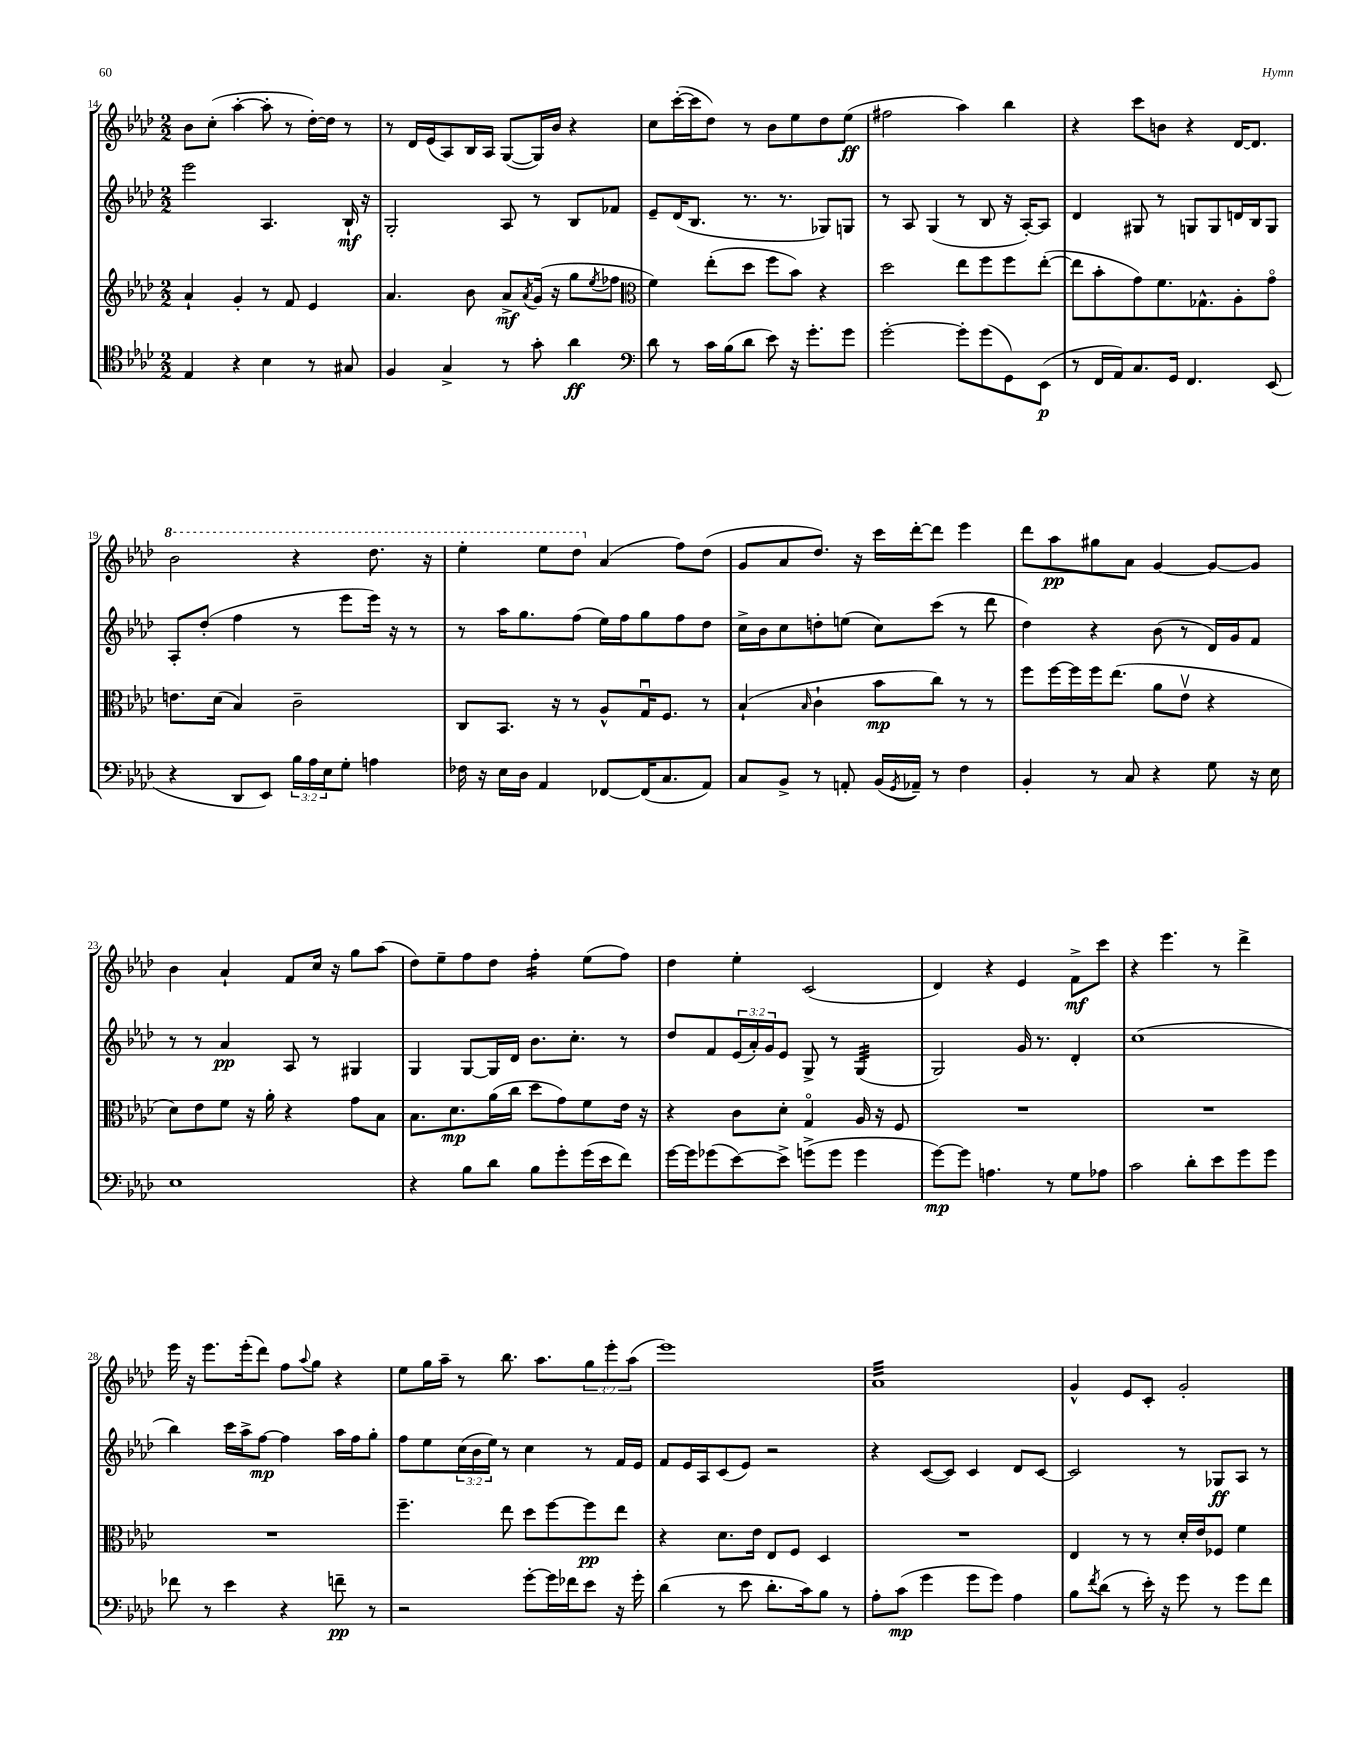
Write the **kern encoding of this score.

**kern	**kern	**kern	**kern
*staff4	*staff3	*staff2	*staff1
*clefC4	*clefG2	*clefG2	*clefG2
*k[b-e-a-d-]	*k[b-e-a-d-]	*k[b-e-a-d-]	*k[b-e-a-d-]
*M2/2	*M2/2	*M2/2	*M2/2
4E-	4a-`	2eee-	8b-
.	.	.	(8cc'
4r	4g'	.	[4aa-'
4B-	8r	4.A-	8aa-']
.	8f	.	8r
8r	4e-	.	[16dd-')
.	.	.	16dd-]
8G#	.	16B-`	8r
.	.	16r	.
=	=	=	=
4F	4.a-	2G'	8r
.	.	.	16d-
.	.	.	(16e-
4G^	.	.	8A-)
.	8b-	.	16B-
.	.	.	16A-
8r	8a-^	8A-	([8G
.	8qa-	.	.
8g'	(16g	8r	16G])
.	16r	.	16b-
4a-	8gg	8B-	4r
.	8qee-	.	.
.	8ff-	8f-	.
=	=	=	=
*clefF4	*clefC3	*	*
8d-	4f)	8e-~	8cc
8r	.	(16d-	([16ccc'
.	.	8.B-	16ccc]
16c	(8ee-'	.	8dd-)
(16B-	.	.	.
8d-	8dd-	8.r	8r
8e-)	8ff	.	8b-
.	.	8.r	.
16r	8b-)	.	8ee-
8.g'	.	.	.
.	4r	8G-)	8dd-
8g	.	8G	(8ee-
=	=	=	=
[2g'	2dd-	8r	2ff#
.	.	8A-	.
.	.	(4G	.
8g']	8ee-	8r	4aa-)
(8g	8ff	8B-	.
8GG)	8ff	16r	4bb-
.	.	[16A-')	.
(8EE-	([8ee-'	8A-]	.
=	=	=	=
8r	8ee-]	4d-	4r
16FF	8b-'	.	.
16AA-)	.	.	.
8.C	8g)	8G#	8ccc
.	8.f	8r	8b
16GG	.	.	.
4.FF	.	8G	4r
.	8.G-^^	.	.
.	.	8G	.
.	8A-'	16d	[16d-
.	.	16B-	8.d-]
(8EE-	8go	8G	.
=	=	=	=
4r	8.e	8A-'	2bb-
.	.	(8dd-'	.
.	(16d-	.	.
8DD-	4B-)	4ff	.
8EE-)	.	.	.
24B-	2c~	8r	4r
24A-	.	.	.
24E-	.	.	.
8G'	.	8eee-	.
4A	.	16eee-)	8.ddd-
.	.	16r	.
.	.	8r	.
.	.	.	16r
=	=	=	=
16F-	8C	8r	4eee-'
16r	.	.	.
16E-	8.BB-	16aa-	.
16D-	.	8.gg	.
4AA-	.	.	8eee-
.	16r	.	.
.	8r	(8ff	8ddd-
[8FF-	8A-^^	16ee-)	(4a-
.	.	16ff	.
(16FF-]	16Gu	8gg	.
8.C	8.F	.	.
.	.	8ff	8ff)
8AA-)	8r	8dd-	(8dd-
=	=	=	=
8C	(4B-`	16cc^	8g
.	.	16b-	.
8BB-^	.	8cc	8a-
.	16qqB-	.	.
8r	4c`	8dd'	8.dd-)
8AA'	.	(8ee	.
.	.	.	16r
(16BB-	8b-	8cc)	16ccc
8qGG	.	.	.
16AA-~)	.	.	[16ddd-'
8r	8cc)	(8ccc	8ddd-]
4F	8r	8r	4eee-
.	8r	8ddd-	.
=	=	=	=
4BB-'	8ff	4dd-)	8ddd-
.	[16ff	.	8aa-
.	16ff]	.	.
8r	16ff	4r	8gg#
.	(8.ee-	.	.
8C	.	.	8a-
4r	8a-	(8b-	[4g
.	8e-v	8r	.
8G	4r	16d-)	8g_
.	.	16g	.
16r	.	8f	8g]
16E-	.	.	.
=	=	=	=
1E-	8d-)	8r	4b-
.	8e-	8r	.
.	8f	4a-	4a-`
.	16r	.	.
.	16a-'	.	.
.	4r	8A-	8f
.	.	8r	16cc
.	.	.	16r
.	8g	4G#	8gg
.	8B-	.	(8aa-
=	=	=	=
4r	8.B-	4G	8dd-)
.	.	.	8ee-~
.	8.d-	.	.
8B-	.	[8G	8ff
8d-	(16a-	16G]	8dd-
.	16cc	16d-	.
8B-	8dd-	8.b-	4ff'
8g'	8g)	.	.
.	.	8.cc'	.
(16g	8f	.	(8ee-
16e-	.	.	.
8f)	16e-	8r	8ff)
.	16r	.	.
=	=	=	=
[16g	4r	8dd-	4dd-
16g]	.	.	.
(8g-	.	8f	.
[8e-)	8c	(24e-	4ee-'
.	.	24a-')	.
.	.	24g	.
8e-^]	8d-'	8e-	.
(8g^	4Go	8G^	(2c
8g	.	8r	.
4g	16A-	(4G	.
.	16r	.	.
.	8F	.	.
=	=	=	=
[8g)	1r	2G)	4d-)
8g]	.	.	.
4.A	.	.	4r
.	.	16g	4e-
.	.	8.r	.
8r	.	.	.
8G	.	4d-'	8f^
8A-	.	.	8ccc
=	=	=	=
2c	1r	(1cc	4r
.	.	.	4.eee-
8d-'	.	.	.
8e-	.	.	8r
8g	.	.	4ddd-^
8g	.	.	.
=	=	=	=
8f-	1r	4bb-)	16eee-
.	.	.	16r
8r	.	.	8.eee-
4e-	.	16ccc	.
.	.	16aa-^	(16eee-'
.	.	[8ff	8ddd-)
4r	.	4ff]	8ff
.	.	.	8qqaa-
.	.	.	8gg
8f~	.	16aa-	4r
.	.	16ff	.
8r	.	8gg'	.
=	=	=	=
2r	4.ff~	8ff	8ee-
.	.	8ee-	16gg
.	.	.	16aa-~
.	.	(24cc	8r
.	.	24b-	.
.	.	24ee-)	.
.	8ee-	8r	8.bb-
[8g'	8dd-	4cc	.
.	.	.	8.aa-
16g]	[8ff	.	.
16f-	.	.	.
8e-	8ff]	8r	12gg
.	.	.	12eee-'
16r	8ee-	16f	.
.	.	.	(12aa-
16g'	.	16e-	.
=	=	=	=
(4d-	4r	8f	1eee-)
.	.	16e-	.
.	.	16A-	.
8r	8.d-	(8c	.
8e-	.	8e-)	.
.	16e-	.	.
8.d-'	8E-	2r	.
.	8F	.	.
16c)	.	.	.
8B-	4D-	.	.
8r	.	.	.
=	=	=	=
8A-'	1r	4r	1a-
(8c	.	.	.
4g	.	([8c	.
.	.	8c])	.
8g	.	4c	.
8g)	.	.	.
4A-	.	8d-	.
.	.	[8c	.
=	=	=	=
8B-	4E-	2c]	4g^^
8qf	.	.	.
(8d-	.	.	.
8r	8r	.	8e-
16e-')	8r	.	8c'
16r	.	.	.
8g	16d-'	8r	2g'
.	16e-	.	.
8r	8F-	8G-	.
8g	4f	8A-	.
8f	.	8r	.
==	==	==	==
*-	*-	*-	*-
